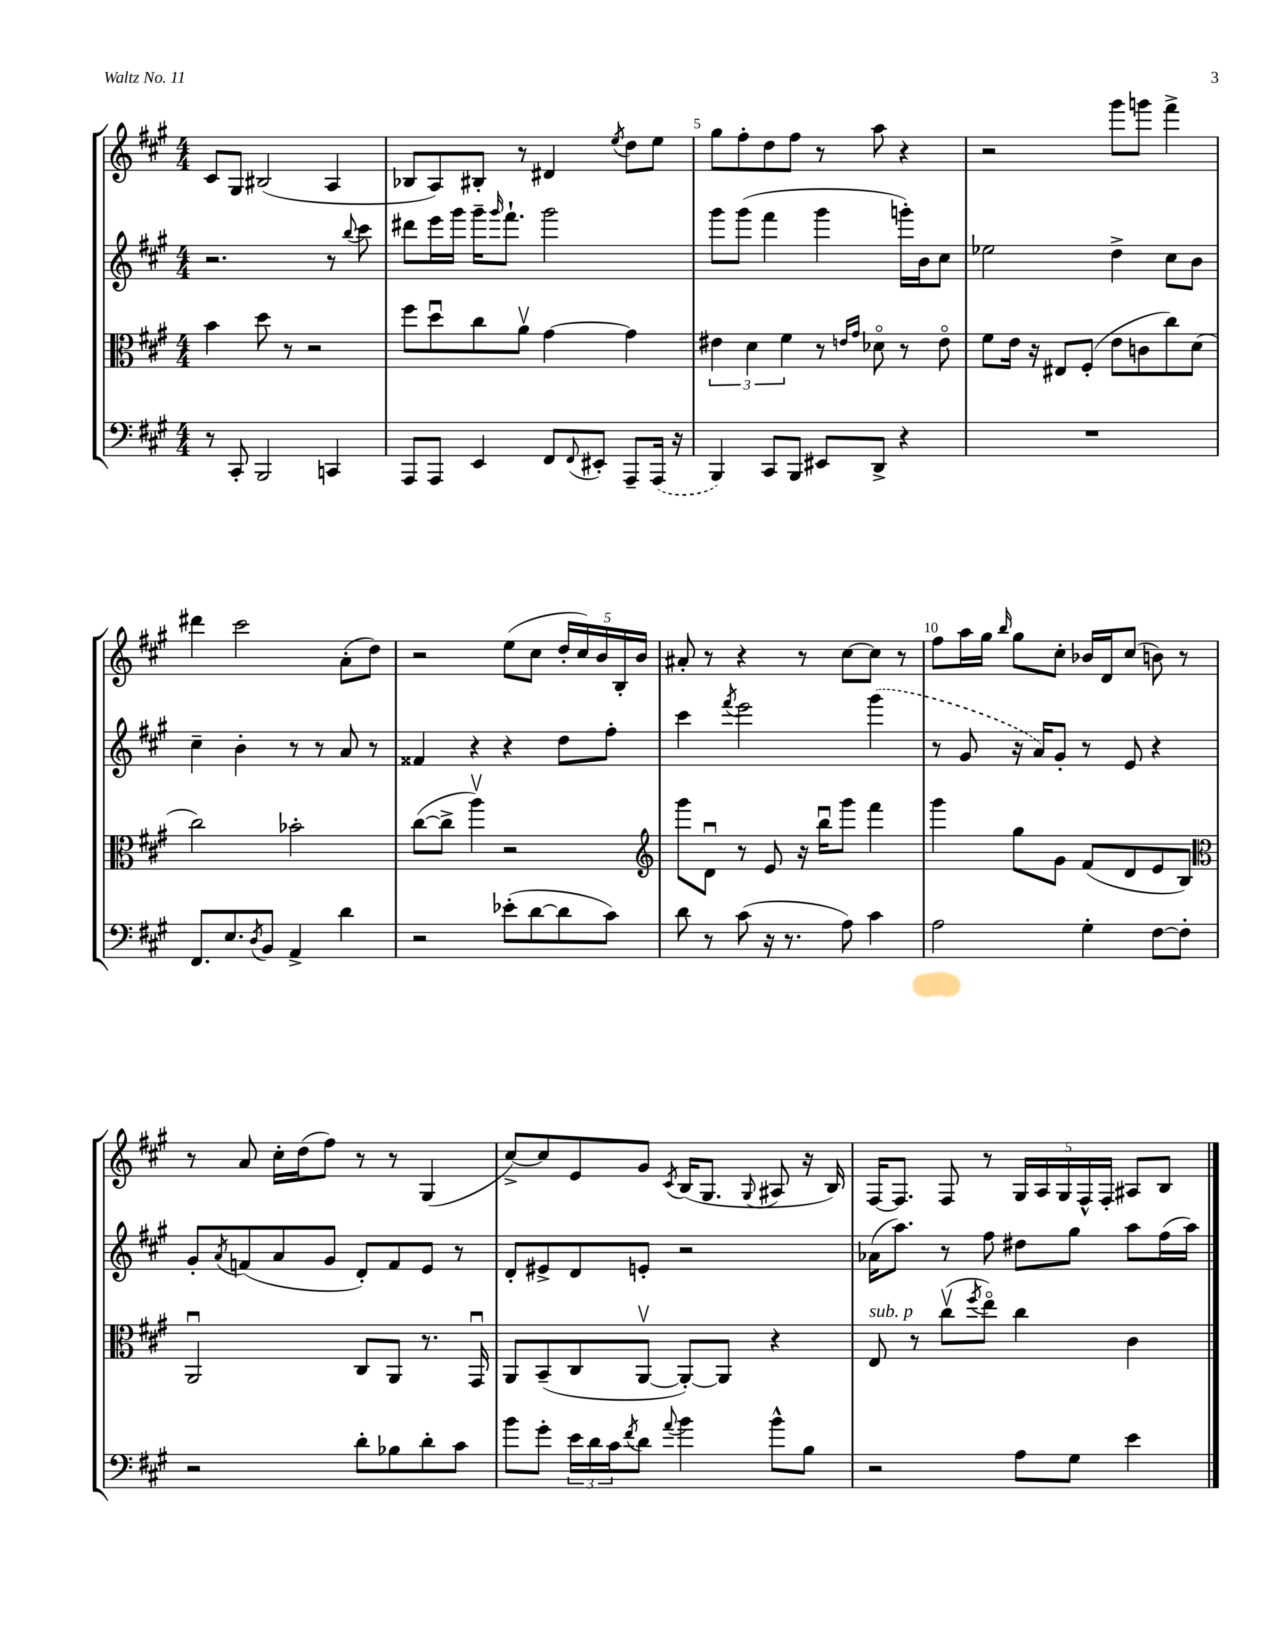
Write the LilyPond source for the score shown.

<<
\new StaffGroup <<
\new Staff = "s0" {
    \clef treble \key a \major \numericTimeSignature \time 4/4
    cis'8 gis8 bis2( a4 |
    bes8 a8) bis8-. r8 dis'4 \acciaccatura { e''8 } d''8 e''8 |
    gis''8 fis''8-. d''8 fis''8 r8 a''8 r4 |
    r2 gis'''8 g'''8 fis'''4-> |
    dis'''4 cis'''2 a'8-.( d''8) |
    r2 e''8( cis''8 \tuplet 5/4 { d''16-. cis''16) b'16 b16-. b'16 } |
    ais'8-. r8 r4 r8 cis''8~ cis''8 r8 |
    fis''8 a''16 gis''16 \grace { b''16 } gis''8 cis''8-. bes'16 d'16 cis''8( b'8) r8 |
    r8 a'8 cis''16-. d''16( fis''8) r8 r8 gis4( |
    cis''8~->) cis''8 e'8 gis'8 \acciaccatura { cis'8 } b16( gis8. \appoggiatura { gis8 } ais8 r16 b16) |
    fis16~ fis8. fis8 r8 \tuplet 5/4 { gis16 a16 gis16 fis16-^ fis16-. } ais8 b8 \bar "|." |
}
\new Staff = "s1" {
    \clef treble \key a \major \numericTimeSignature \time 4/4
    r2. r8 \appoggiatura { b''8 } cis'''8 |
    dis'''8 e'''16 gis'''16 gis'''16-- \grace { gis'''16 } fis'''8.-! gis'''2 |
    gis'''8 gis'''8( fis'''4 gis'''4 g'''16-.) b'16 cis''8 |
    ees''2 d''4-> cis''8 b'8 |
    cis''4-- b'4-. r8 r8 a'8 r8 |
    fisis'4 r4 r4 d''8 fis''8-. |
    cis'''4 \acciaccatura { fis'''8 } e'''2 \once \slurDashed gis'''4( |
    r8 gis'8 r16 a'16) gis'8-. r8 e'8 r4 |
    gis'8-. \acciaccatura { a'8 } f'8( a'8 gis'8 d'8-.) f'8 e'8 r8 |
    d'8-. eis'8-> d'8 e'8-. r2 |
    aes'16( a''8.) r8 fis''8 dis''8 gis''8 a''8 fis''16( a''16) \bar "|." |
}
\new Staff = "s2" {
    \clef alto \key a \major \numericTimeSignature \time 4/4
    b'4 d''8 r8 r2 |
    fis''8 d''8\downbow cis''8 a'8\upbow gis'4~ gis'4 |
    \tuplet 3/2 { eis'4 d'4 fis'4 } r8 \grace { e'16 gis'16 } des'8\flageolet r8 e'8\flageolet |
    fis'8 e'16 r16 eis8 fis8-.( e'8 c'8 cis''8) d'8( |
    cis''2) bes'2-. |
    cis''8~( cis''8-> a''4\upbow) r2 |
    \clef treble gis'''8 d'8\downbow r8 e'8 r16 b''16\downbow gis'''8 fis'''4 |
    gis'''4 gis''8 gis'8 fis'8( d'8 e'8 b8) |
    \clef alto a,2\downbow cis8 a,8 r8. gis,16\downbow |
    a,8 b,8--( cis8 a,8~\upbow a,8~-.) a,8 r4 |
    e8^\markup { \italic "sub. p" } r8 cis''8\upbow( \acciaccatura { fis''8 } e''8\flageolet) cis''4 cis'4 \bar "|." |
}
\new Staff = "s3" {
    \clef bass \key a \major \numericTimeSignature \time 4/4
    r8 cis,8-. b,,2 c,4 |
    a,,8 a,,8 e,4 fis,8 \appoggiatura { fis,8 } eis,8-. a,,8-- \once \slurDashed a,,16( r16 |
    b,,4) cis,8 b,,8 eis,8 d,8-> r4 |
    R1 |
    fis,8. e8. \acciaccatura { d8 } b,8 a,4-> d'4 |
    r2 ees'8-.( d'8~ d'8 cis'8) |
    d'8 r8 cis'8( r16 r8. a8) cis'4 |
    a2 gis4-. fis8~ fis8-. |
    r2 d'8-. bes8 d'8-. cis'8 |
    b'8 gis'8-. \tuplet 3/2 { e'16 d'16 cis'16 } \acciaccatura { fis'8 } d'8 \appoggiatura { a'8 } b'4 b'8-^ b8 |
    r2 a8 gis8 e'4 \bar "|." |
}
>>
>>
\layout { \context { \Score currentBarNumber = #3 \override BarNumber.break-visibility = ##(#f #t #t) barNumberVisibility = #(every-nth-bar-number-visible 5) } }
